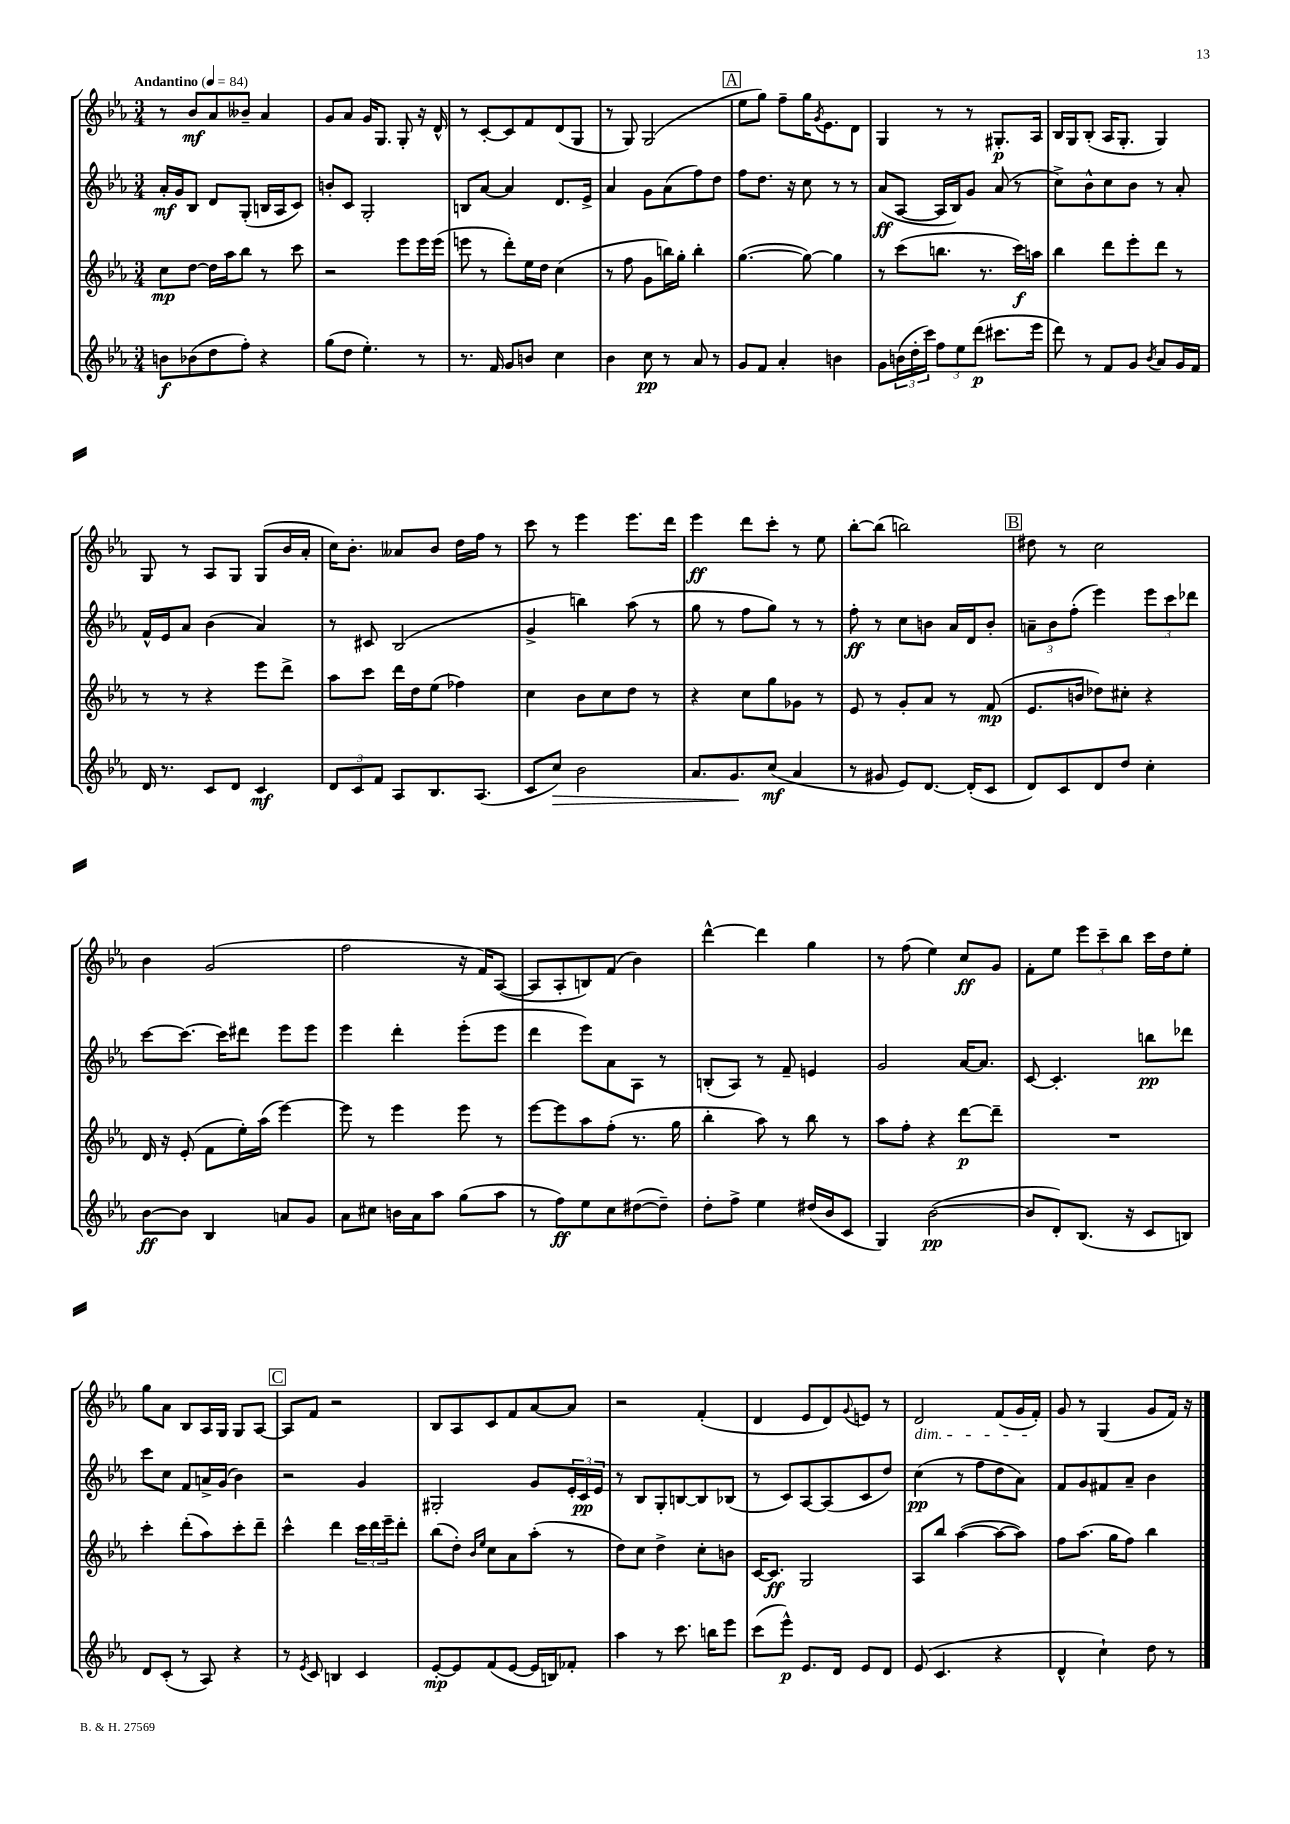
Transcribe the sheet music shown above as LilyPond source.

<<
\new StaffGroup <<
\new Staff = "s0" {
    \clef treble \key ees \major \numericTimeSignature \time 3/4 \tempo "Andantino" 4 = 84
    r8 bes'8\mf aes'8 beses'8-- aes'4 |
    g'8 aes'8 g'16 g8. g8-. r16 d'16-^ |
    r8 c'8~-. c'8 f'8 d'8( g8 |
    r8 g8) g2( |
    \mark \markup { \box "A" } ees''8 g''8) f''8-- g''16 \acciaccatura { g'8 } ees'8. d'8 |
    g4 r8 r8 gis8.-.\p aes16 |
    bes16 g16 bes8-.( aes16 g8.-. g4) |
    g8 r8 aes8 g8 g8( bes'16 aes'16-. |
    c''16) bes'8.-. aeses'8 bes'8 d''16 f''16 r8 |
    c'''8 r8 ees'''4 ees'''8. d'''16 |
    ees'''4\ff d'''8 c'''8-. r8 ees''8 |
    bes''8~-. bes''8( b''2) |
    \mark \markup { \box "B" } dis''8 r8 c''2 |
    bes'4 g'2( |
    f''2 r16 f'16) aes8~( |
    aes8 aes8-. b8) f'8( bes'4) |
    d'''4~-^ d'''4 g''4 |
    r8 f''8( ees''4) c''8\ff g'8 |
    f'8-. ees''8 \tuplet 3/2 { ees'''8 c'''8-- bes''8 } c'''16 d''16 ees''8-. |
    g''8 aes'8 bes8 aes16 g16 g8 aes8~ |
    \mark \markup { \box "C" } aes8 f'8 r2 |
    bes8 aes8 c'8 f'8 aes'8~ aes'8 |
    r2 f'4-.( |
    d'4 ees'8 d'8) \appoggiatura { g'8 } e'8 r8 |
    d'2\dim f'8( g'16 f'16-.\!) |
    g'8 r8 g4( g'8 f'16) r16 \bar "|." |
}
\new Staff = "s1" {
    \clef treble \key ees \major \numericTimeSignature \time 3/4
    aes'16-.\mf g'16 bes8 d'8 g8-.( b16 aes16 c'8) |
    b'8-. c'8 g2-. |
    b8 aes'8~ aes'4 d'8. ees'16-> |
    aes'4 g'8 aes'8( f''8) d''8 |
    \mark \markup { \box "A" } f''8 d''8. r16 c''8 r8 r8 |
    aes'8\ff( aes8~ aes16 bes16) g'8 aes'8( r8 |
    c''8->) bes'8-^ c''8 bes'8 r8 aes'8-. |
    f'16-^ ees'16 aes'8 bes'4( aes'4) |
    r8 cis'8 bes2( |
    g'4-> b''4) aes''8( r8 |
    g''8 r8 f''8 g''8) r8 r8 |
    f''8-.\ff r8 c''8 b'8 aes'16 d'16 b'8-. |
    \mark \markup { \box "B" } \tuplet 3/2 { a'8-- bes'8 f''8-.( } ees'''4) \tuplet 3/2 { ees'''8 c'''8 des'''8 } |
    c'''8~ c'''8.~ c'''16 dis'''8 ees'''8 ees'''8 |
    ees'''4 d'''4-. ees'''8-.( ees'''8 |
    d'''4 ees'''8) aes'8 aes8 r8 |
    b8-.( aes8) r8 f'8-- e'4 |
    g'2 aes'16~ aes'8. |
    c'8~ c'4.-. b''8\pp des'''8 |
    c'''8 c''8 f'8 a'16-> g'16( bes'4) |
    \mark \markup { \box "C" } r2 g'4 |
    gis2-. g'8 \tuplet 3/2 { ees'16-. c'16\pp ees'16 } |
    r8 bes8 g8-. b8~ b8 bes8( |
    r8 c'8) aes8~ aes8( c'8 d''8) |
    c''4\pp( r8 f''8 d''8 aes'8) |
    f'8 g'8 fis'8 aes'8-- bes'4 \bar "|." |
}
\new Staff = "s2" {
    \clef treble \key ees \major \numericTimeSignature \time 3/4
    c''8\mp d''8~ d''16 aes''16 bes''8 r8 c'''8 |
    r2 ees'''8 ees'''16 ees'''16( |
    e'''8 r8 d'''8-.) ees''16 d''16 c''4( |
    r8 f''8 g'8 b''16) g''16-. b''4-. |
    \mark \markup { \box "A" } g''4.~( g''8~) g''4 |
    r8 c'''8( b''8. r8. c'''16\f) a''16 |
    bes''4 d'''8 ees'''8-. d'''8 r8 |
    r8 r8 r4 ees'''8 d'''8-> |
    aes''8 c'''8 d'''16 d''16 ees''8( fes''4) |
    c''4 bes'8 c''8 d''8 r8 |
    r4 c''8 g''8 ges'8 r8 |
    ees'8 r8 g'8-. aes'8 r8 f'8\mp( |
    \mark \markup { \box "B" } ees'8. b'16 des''8) cis''8-. r4 |
    d'16 r16 ees'8-.( f'8 ees''16-.) aes''16( ees'''4~) |
    ees'''8 r8 ees'''4 ees'''8 r8 |
    ees'''8~ ees'''8 aes''8 f''8-.( r8. g''16 |
    bes''4-. aes''8) r8 bes''8 r8 |
    aes''8 f''8-. r4 d'''8~\p d'''8-- |
    R2. |
    c'''4-. d'''8-.( aes''8) c'''8-. d'''8-- |
    \mark \markup { \box "C" } c'''4-^ d'''4 \tuplet 3/2 { c'''16 d'''16 ees'''16-- } d'''8-. |
    bes''8( d''8-.) \grace { bes'16 ees''16 } c''8 aes'8 aes''8-.( r8 |
    d''8) c''8 d''4-> c''8-. b'8 |
    c'16~ c'8.\ff g2 |
    aes8 bes''8 aes''4~( aes''8~ aes''8) |
    f''8 aes''8.( g''16 f''8) bes''4 \bar "|." |
}
\new Staff = "s3" {
    \clef treble \key ees \major \numericTimeSignature \time 3/4
    b'8\f bes'8( d''8 f''8-.) r4 |
    g''8( d''8 ees''4.-.) r8 |
    r8. f'16 g'8 b'8 c''4 |
    bes'4 c''8\pp r8 aes'8 r8 |
    \mark \markup { \box "A" } g'8 f'8 aes'4-. b'4 |
    g'8 \tuplet 3/2 { b'16( d''16-. c'''16) } \tuplet 3/2 { f''8 ees''8 d'''8\p( } cis'''8. ees'''16 |
    d'''8) r8 f'8 g'8 \acciaccatura { bes'8 } aes'8 g'16 f'16 |
    d'16 r8. c'8 d'8 c'4\mf |
    \tuplet 3/2 { d'8 c'8 f'8 } aes8 bes8. aes8.( |
    c'8 c''8\>) bes'2 |
    aes'8. g'8.\! c''8\mf( aes'4 |
    r8 gis'8 ees'8) d'8.~ d'16-.( c'8 |
    \mark \markup { \box "B" } d'8) c'8 d'8 d''8 c''4-. |
    bes'8~\ff bes'8 bes4 a'8 g'8 |
    aes'8 cis''8 b'16 aes'16 aes''8 g''8( aes''8 |
    r8 f''8\ff) ees''8 c''8 dis''8~( dis''8--) |
    d''8-. f''8-> ees''4 dis''16( bes'16 c'8 |
    g4) bes'2~\pp( |
    bes'8 d'8-.) bes8.( r16 c'8 b8) |
    d'8 c'8-.( r8 aes8) r4 |
    \mark \markup { \box "C" } r8 \acciaccatura { ees'8 } c'8 b4 c'4 |
    ees'8~-.\mp ees'8 f'8( ees'8~ ees'16 b16) fes'8-. |
    aes''4 r8 c'''8. b''16 ees'''8 |
    c'''8( ees'''8-^\p) ees'8. d'16 ees'8 d'8 |
    ees'8( c'4. r4 |
    d'4-^ c''4-!) d''8 r8 \bar "|." |
}
>>
>>
\layout { \context { \Score \remove "Bar_number_engraver" } }
